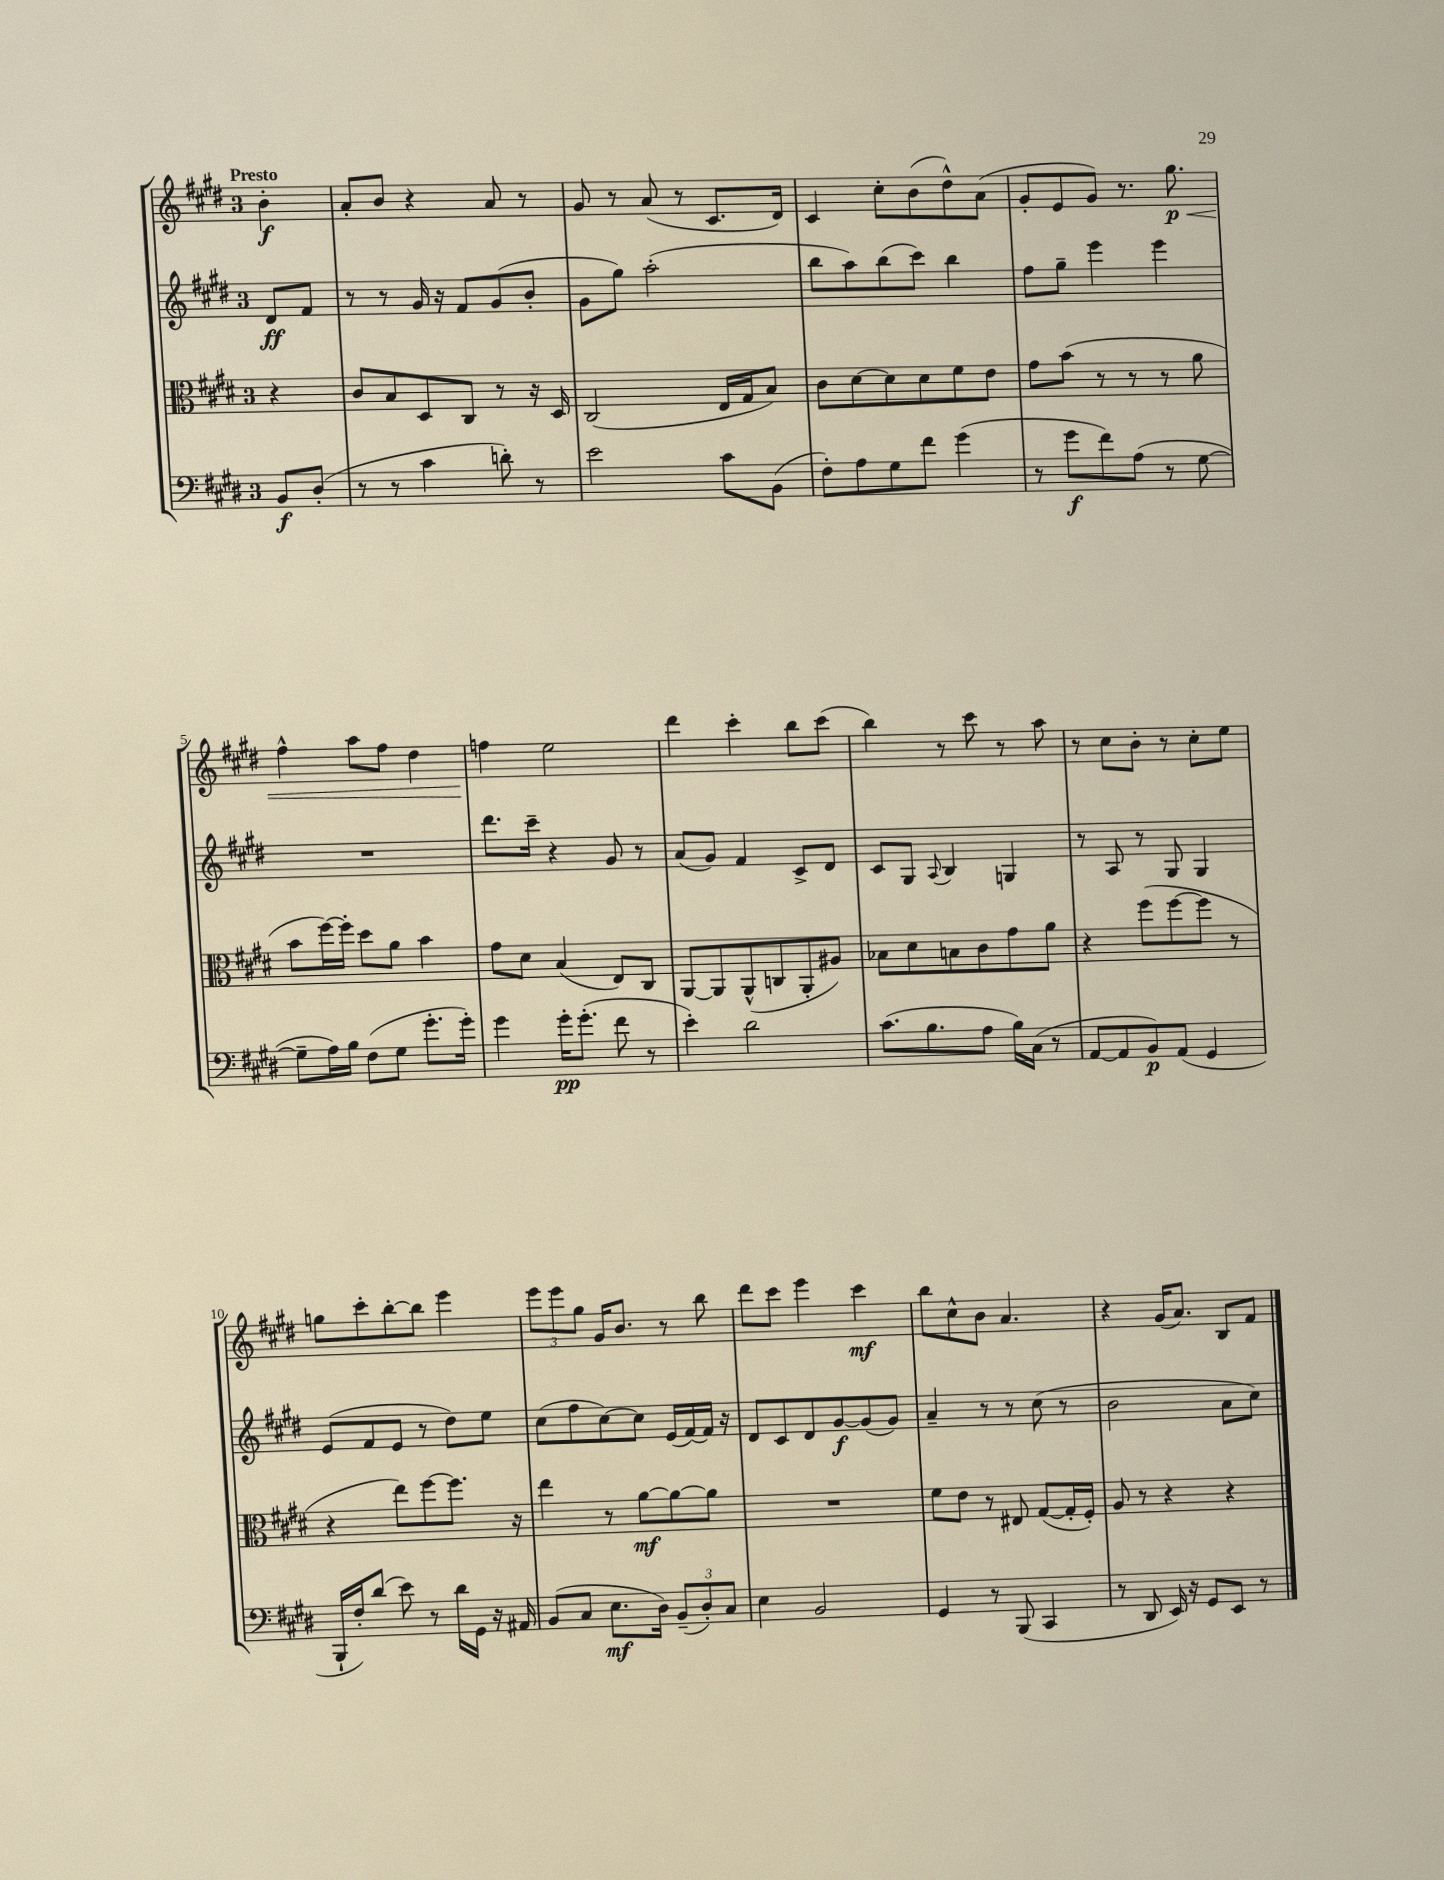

**kern	**kern	**kern	**kern
*staff4	*staff3	*staff2	*staff1
*clefF4	*clefC3	*clefG2	*clefG2
*k[f#c#g#d#]	*k[f#c#g#d#]	*k[f#c#g#d#]	*k[f#c#g#d#]
*M3/4	*M3/4	*M3/4	*M3/4
8BB	4r	8d#	4b'
(8D#'	.	8f#	.
=	=	=	=
8r	8c#	8r	8a'
8r	8B	8r	8b
4c#	8D#	16g#	4r
.	.	16r	.
.	8C#	8f#	.
8d')	8r	(8g#	8a
8r	16r	8b'	8r
.	16D#	.	.
=	=	=	=
2e	(2C#	8g#	8g#
.	.	8gg#)	8r
.	.	(2aa'	(8a
.	.	.	8r
8c#	16E	.	8.c#
.	16G#	.	.
(8BB	8B)	.	.
.	.	.	16d#)
=	=	=	=
8F#')	8c#	8bb	4c#
8A	[8d#	8aa)	.
8G#	8d#]	(8bb	8cc#'
8f#	8d#	8ccc#)	(8b
(4g#	8f#	4bb	8dd#^^)
.	8e	.	(8a
=	=	=	=
8r	8g#	8ff#	8g#'
8g#	(8b	8gg#~	8e
8f#)	8r	4eee	8g#)
(8A	8r	.	8.r
8r	8r	4eee	.
.	.	.	8.gg#
[8G#	8a	.	.
=	=	=	=
8G#~]	8b	2.r	4ff#^^
16A)	[16ff#)	.	.
16B	16ff#']	.	.
(8F#	8dd#	.	8aa
8G#	8a	.	8ff#
8.g#'	4b	.	4dd#
16g#')	.	.	.
=	=	=	=
4g#	8g#	8.ddd#	4ff
.	8d#	.	.
.	.	16ccc#~	.
16g#'	(4B	4r	2ee
(8.g#'	.	.	.
8f#	8E)	8g#	.
8r	8C#	8r	.
=	=	=	=
4e')	[8AA	(8a	4ddd#
.	8AA]	8g#)	.
2d#	(8AA^^	4f#	4ccc#'
.	8C	.	.
.	8AA'	8c#^	8bb
.	8A#)	8d#	(8ccc#
=	=	=	=
(8.c#	8B-	8c#	4bb)
.	8d#	8G#	.
8.B	.	.	.
.	.	8qqA	.
.	8B	4B	8r
8A	8c#	.	8ccc#
16B)	8g#	4G	8r
(16C#	.	.	.
8r	8a	.	8aa
=	=	=	=
[8AA	4r	8r	8r
8AA]	.	8A	8cc#
8BB)	(8ff#	8r	8b'
(8AA	[8ff#	8G#	8r
4GG#	8ff#]	4G#	8cc#'
.	8r	.	8ee
=	=	=	=
16BBB`	4r	(8e	8gg
16F#')	.	.	.
(8d#	.	8f#	8ccc#'
8e)	8ee)	8e	[8bb'
8r	[8ff#	8r	8bb]
16d#	8.ff#]	8dd#)	4eee
16GG#	.	.	.
16r	.	8ee	.
16AA#	16r	.	.
=	=	=	=
(8BB	4ee	(8cc#	12eee
.	.	.	12eee
8C#	.	8ff#	.
.	.	.	12gg#
8.E	8r	[8cc#)	16g#
.	.	.	8.b
.	[8a	8cc#]	.
16D#)	.	.	.
(12BB~	8a_	(16e	8r
.	.	[16f#)	.
12D#')	.	.	.
.	8a]	16f#]	8bb
12C#	.	.	.
.	.	16r	.
=	=	=	=
4E	2.r	8d#	8ddd#
.	.	8c#	8ccc#
2BB	.	8d#	4eee
.	.	[8g#	.
.	.	(8g#]	4ccc#
.	.	8g#)	.
=	=	=	=
4GG#	8f#	4a~	8bb
.	8e	.	8cc#^^
8r	8r	8r	8b
(8BBB	8E#	8r	4.a
4CC#	([8G#	(8cc#	.
.	16G#']	8r	.
.	16F#')	.	.
=	=	=	=
8r	8A	2b	4r
8DD#	8r	.	.
16EE)	4r	.	(16g#
16r	.	.	8.a)
8GG#	.	.	.
8EE	4r	8a	8B
8r	.	8cc#)	8f#
==	==	==	==
*-	*-	*-	*-
